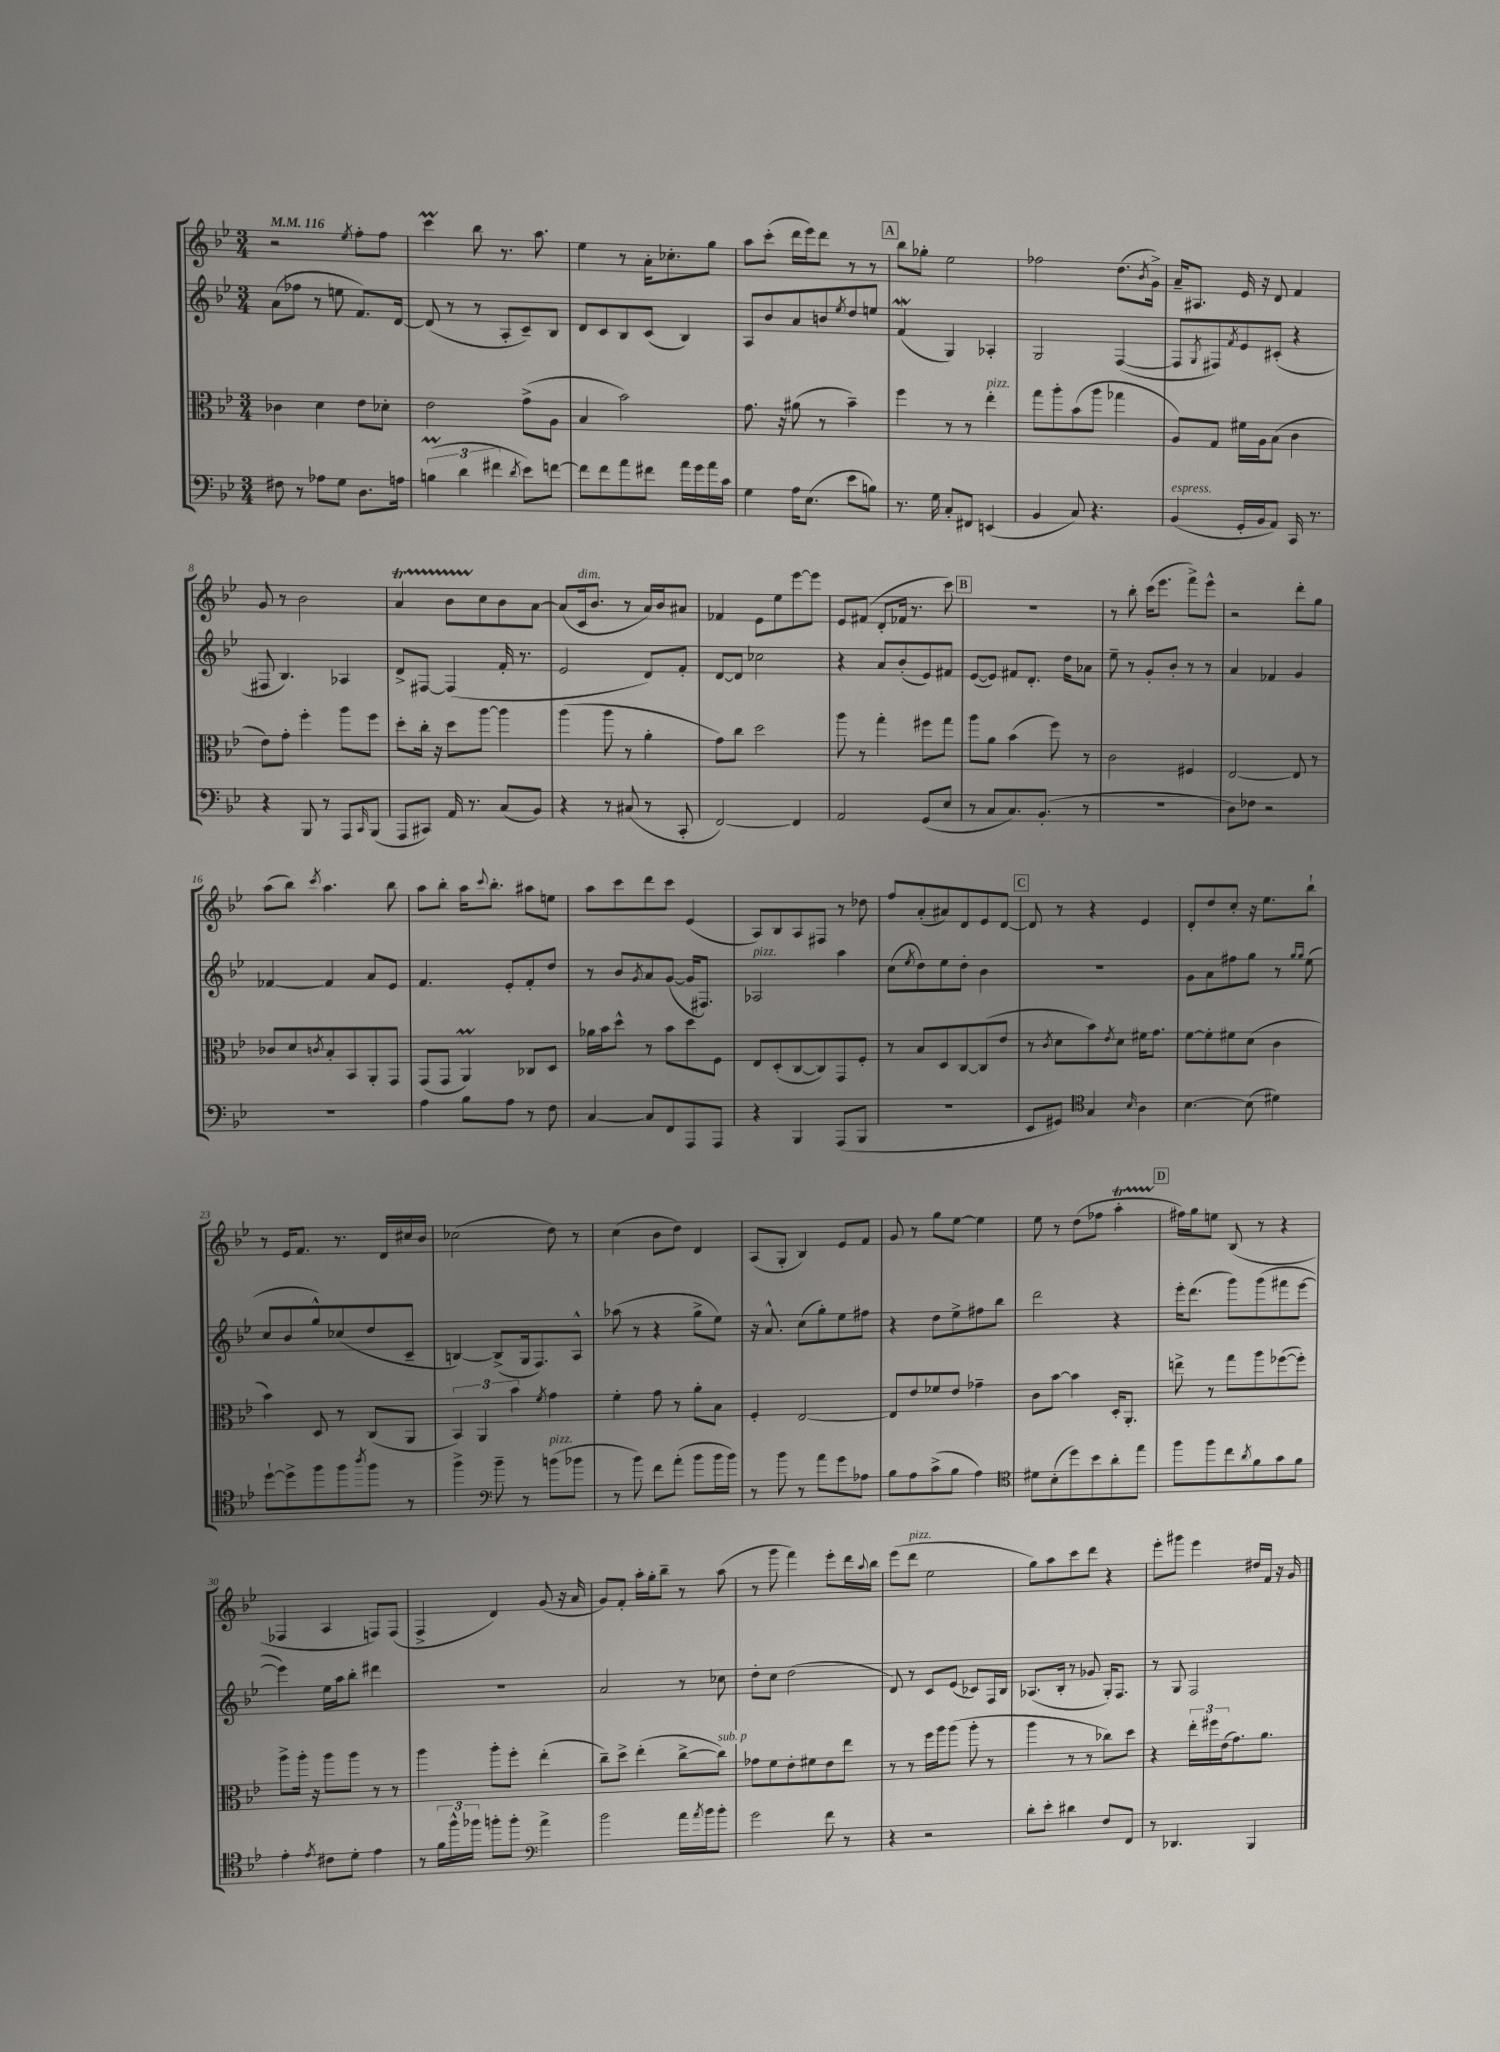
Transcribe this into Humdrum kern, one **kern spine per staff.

**kern	**kern	**kern	**kern
*staff4	*staff3	*staff2	*staff1
*clefF4	*clefC3	*clefG2	*clefG2
*k[b-e-]	*k[b-e-]	*k[b-e-]	*k[b-e-]
*M3/4	*M3/4	*M3/4	*M3/4
*MM116	*MM116	*MM116	*MM116
8F#	4c-	(8a	2r
8r	.	8ff-	.
8A-	4d	8r	.
8G	.	8ee	.
.	.	.	8qee-
8.D	8e-	8.f)	8ff'
.	8d-'	.	8ff
16A	.	[16d	.
=	=	=	=
(6B	2e-	(8d]	4ccc
.	.	8r	.
6d	.	.	.
.	.	8r	8bb-
6f#	.	.	.
.	.	8A'	8.r
8qd	.	.	.
8e-)	(8g^	8c~)	.
.	.	.	8.aa
[8f	8A	8B-	.
=	=	=	=
8f]	4B-	8d	4ee-
8f	.	8c	.
8a	2b-)	8B-	8r
8f#	.	(8c	16a'
.	.	.	8.cc-'
16a	.	4B-)	.
16g	.	.	.
16a	.	.	8gg
16c	.	.	.
=	=	=	=
4G	8.g	8A	8aa
.	.	8b-	(8ccc'
.	16r	.	.
16A	(8a#	8a	16ddd
(8.E-	.	.	16eee-)
.	8r	8b	8ddd
.	.	8qee-	.
8e-	4b-~)	8dd	8r
8B)	.	8ee	8r
=	=	=	=
8.r	4ff	(4f	8bb-
.	.	.	8gg-'
16G	.	.	.
8C'	8r	4G)	2ee-
8FF#	8r	.	.
(4EE	4ee-'	4A-'	.
=	=	=	=
4BB-	8gg	2G	2ff-
.	8aa'	.	.
8C)	(8b-	.	.
4.r	8aa	.	.
.	4gg-	([4F	(8.dd
.	.	.	8qb-
.	.	.	16g^)
=	=	=	=
(4BB-	8A)	8F]	16a~
.	.	.	8.A#
.	.	8qG	.
.	8G	8F#)	.
.	.	8qf	.
16GG'	16f#	8e-	16e-
16BB-	16A	.	16r
8AA)	(8B-	(8c#'	8d
16CC	4c	4r	4f
8.r	.	.	.
=	=	=	=
4r	8e-)	8F#	8g
.	8g'	4.B-)	8r
8BBB-	4ff'	.	2b-
8r	.	.	.
8AAA	8aa	4A-	.
16qqCC	.	.	.
(8BBB-	8ff	.	.
=	=	=	=
8AAA	8dd'	8d^	4a
8CC#)	16cc'	[8F#	.
.	16r	.	.
16AA	8dd	(4F#]	8b-
8.r	.	.	.
.	[8aa	.	8cc
(8C	4aa]	16f'	8b-
.	.	8.r	.
8BB-)	.	.	[8a
=	=	=	=
4r	(4aa	2e-	(8a]
.	.	.	16c
.	.	.	8.b-
8r	8aa	.	.
(8C#	8r	.	8r
8r	4a'	8d)	16a)
.	.	.	16b-
8CC'	.	8f'	8a#
=	=	=	=
[2FF)	8g)	[8d	4f-
.	8cc	8d]	.
.	2dd	2cc-	8e-
.	.	.	8ee-
4FF]	.	.	[8eee-
.	.	.	8eee-]
=	=	=	=
2AA	8aa	4r	8e-
.	8r	.	(8f#
.	4gg'	8a	8d'
.	.	(8b-'	16f-
.	.	.	8.r
(8GG	8ff#	8e-)	.
8E-	8gg	8f#	8ccc)
=	=	=	=
8r	8aa	([8e-	2.r
8C	8a	8e-])	.
8.C)	(4b-	8f#	.
.	.	8.d'	.
(8.BB-'	.	.	.
.	8ff)	.	.
.	.	16dd	.
8r	8r	8a-	.
=	=	=	=
2.r	2c	8ee-~	8r
.	.	8r	8bb-'
.	.	8g'	(16ccc
.	.	.	8.eee-
.	.	8b-'	.
.	4F#	8r	8fff^)
.	.	8r	8eee-^^
=	=	=	=
8D)	[2E-	4a	2r
8F-	.	.	.
2r	.	4f-	.
.	8E-]	4g	8ddd'
.	8r	.	8gg
=	=	=	=
2.r	8c-	[4f-	(8aa
.	8d	.	8bb-)
.	8qc	.	8qccc
.	8B-'	4f-]	4.aa
.	8BB-	.	.
.	8AA'	8a	.
.	8GG	8e-	8bb-
=	=	=	=
4A	(8GG	4.f	8aa
.	8GG	.	8bb-'
8B-	4AA)	.	16aa
.	.	.	8qqccc
.	.	.	8.bb-'
8A	.	8e-'	.
8r	8C-	8f'	8aa#
8F	8D	8dd	8ee
=	=	=	=
[4C	16a-	8r	8aa
.	16b-	.	.
.	8dd^^	8b-	8ccc
.	.	8qg	.
8C]	8r	8a	8ddd
8FF	8b-	([8g	8ccc
8AAA	8dd	16g]	(4e-
.	.	8.F#)	.
8AAA	8F	.	.
=	=	=	=
4r	8E-	2A-	8A)
.	(8D'	.	8B-
4BBB-	[8C	.	8A
.	8C])	.	8F#
(8AAA	8GG	4aa	8r
8BBB-	8F'	.	8dd-
=	=	=	=
2.r	8r	(8cc	8ff
.	.	8qee-	.
.	8B-	8dd)	(8a'
.	8D	8ee-	8a#)
.	[8C	8dd'	8d
.	(8C]	4b-	8e-
.	8e-	.	[8d
=	=	=	=
8EE-	8r	2.r	8d]
.	8qc	.	.
8GG#)	8d	.	8r
*clefC4	*	*	*
4G	8b-)	.	4r
.	8qe-	.	.
.	8d	.	.
16qqB-	.	.	.
4A	16f#	.	4e-
.	8.g	.	.
=	=	=	=
[4.B-	[8f	8g	8d'
.	8f']	8a	8dd
.	8f#	8ff#	8cc'
(8B-]	(8d	8gg	16r
.	.	.	8.ee-
4d#)	4c	8r	.
.	.	16qqgg	.
.	.	16qqgg	.
.	.	(8ee-	8bb-`
=	=	=	=
[8dd`	4b-)	8cc	8r
8dd^]	.	8b-	16e-
.	.	.	8.f
8ff	8D	8gg^^)	.
8ff	8r	(8cc-	8.r
8qaa	.	.	.
8ff	(8C	8dd	.
.	.	.	16d
8r	8AA	8c~	16cc#
.	.	.	16b-
=	=	=	=
4ff^	6BB-)	[4B)	(2cc-
.	6AA	.	.
*clefF4	*	*	*
8b-~	.	(8B^]	.
.	6b-	.	.
8r	.	16G	.
.	.	8.F)	.
.	8qf	.	.
(8b	4g	.	8dd)
8b-	.	8A^^	8r
=	=	=	=
8r	4f'	(8aa-	(4cc
8b-)	.	8r	.
8f	8g	4r	8b-
(8a'	8r	.	8dd)
8b-	8a'	8gg^	4d
16b-	8B-	8ee-)	.
16b-)	.	.	.
=	=	=	=
8r	4F'	16r	(8A
.	.	8.a^^	.
8b-	.	.	8G'
8r	[2E-	(8cc	4B-)
8a	.	8gg')	.
8g	.	8ee-	8e-
8A-	.	8ff#	8f
=	=	=	=
8B-	8E-]	4r	8g
8A	8e-	.	8r
(8c^	8f-	8dd	8gg
8B-	8e-	8ee-^	[8ee-
4A)	4g-~	8ff#	4ee-]
.	.	8bb-	.
=	=	=	=
*clefC4	*	*	*
8d#	8c	2ddd	8ee-
(8B-'	[8b-	.	8r
8dd)	4b-]	.	(8dd
8b-	.	.	8ff-
8a'	16D'	4r	4aa'
.	8.AA'	.	.
8ee-	.	.	.
=	=	=	=
8ff	8ee^	16eee-'	16ff#)
.	.	(8.ddd	16gg
8ff	8r	.	8ee
8cc	8gg	8ggg)	(8B-
8qa	.	.	.
8f	8aa	(8ggg	8r
8g	([8ff-	8fff#	4r
8f	8ff-'])	[8eee-	.
=	=	=	=
4e-'	8aa^	4eee-])	4F-
.	16aa'	.	.
.	16r	.	.
8qe-	.	.	.
8c#	8aa	16ee-	4A
.	.	16aa	.
8d'	8aa	8bb-'	.
4e-	8r	4ddd#	8F)
.	8r	.	(8F
=	=	=	=
8r	4aa	2.r	4F^
24f	.	.	.
24ff^^	.	.	.
24ff-	.	.	.
8ff'	8aa'	.	4d)
8ff'	8ff'	.	.
*clefF4	*	*	*
4a^	(4ee-'	.	(8g
.	.	.	16r
.	.	.	16a
=	=	=	=
2b-	8cc~)	2a	8g)
.	8dd^	.	8f'
.	(4ee-'	.	16aa'
.	.	.	16gg'
.	.	.	8bb-~
16a	[8cc^	8r	8r
8qa	.	.	.
16b-	.	.	.
8b-'	8cc])	8cc-	(8aa
=	=	=	=
2g	8g-	8dd'	8r
.	8f	8cc	8ggg
.	8e-'	(2dd	4fff)
.	8f#	.	.
8f	8e-	.	8eee-'
8r	8ee-	.	16ddd
.	.	.	8qqaa
.	.	.	16bb-
=	=	=	=
4r	8r	8d)	(8eee-
.	8r	8r	8ddd
2r	16ff	8c	2ee-
.	16aa	.	.
.	(8aa	(8e-	.
.	8aa'	8c-)	.
.	8r	16F	.
.	.	16B-	.
=	=	=	=
8d'	4aa	(8.A-	8gg)
8e-'	.	.	8aa
.	.	16B-'	.
4d#	8r	8r	8ccc
.	8r	8g-	8ddd
8F	8cc-)	16G')	4r
.	.	8.F	.
8FF	8dd	.	.
=	=	=	=
8r	4r	8r	8eee-'
4.DD-	.	8G	8ggg#
.	24ee-'	2F	4eee-
.	24ff#	.	.
.	(24e-	.	.
.	8.g)	.	.
4BBB-	.	.	16dd#
.	8.a	.	16f
.	.	.	16r
.	.	.	16g
==	==	==	==
*-	*-	*-	*-
